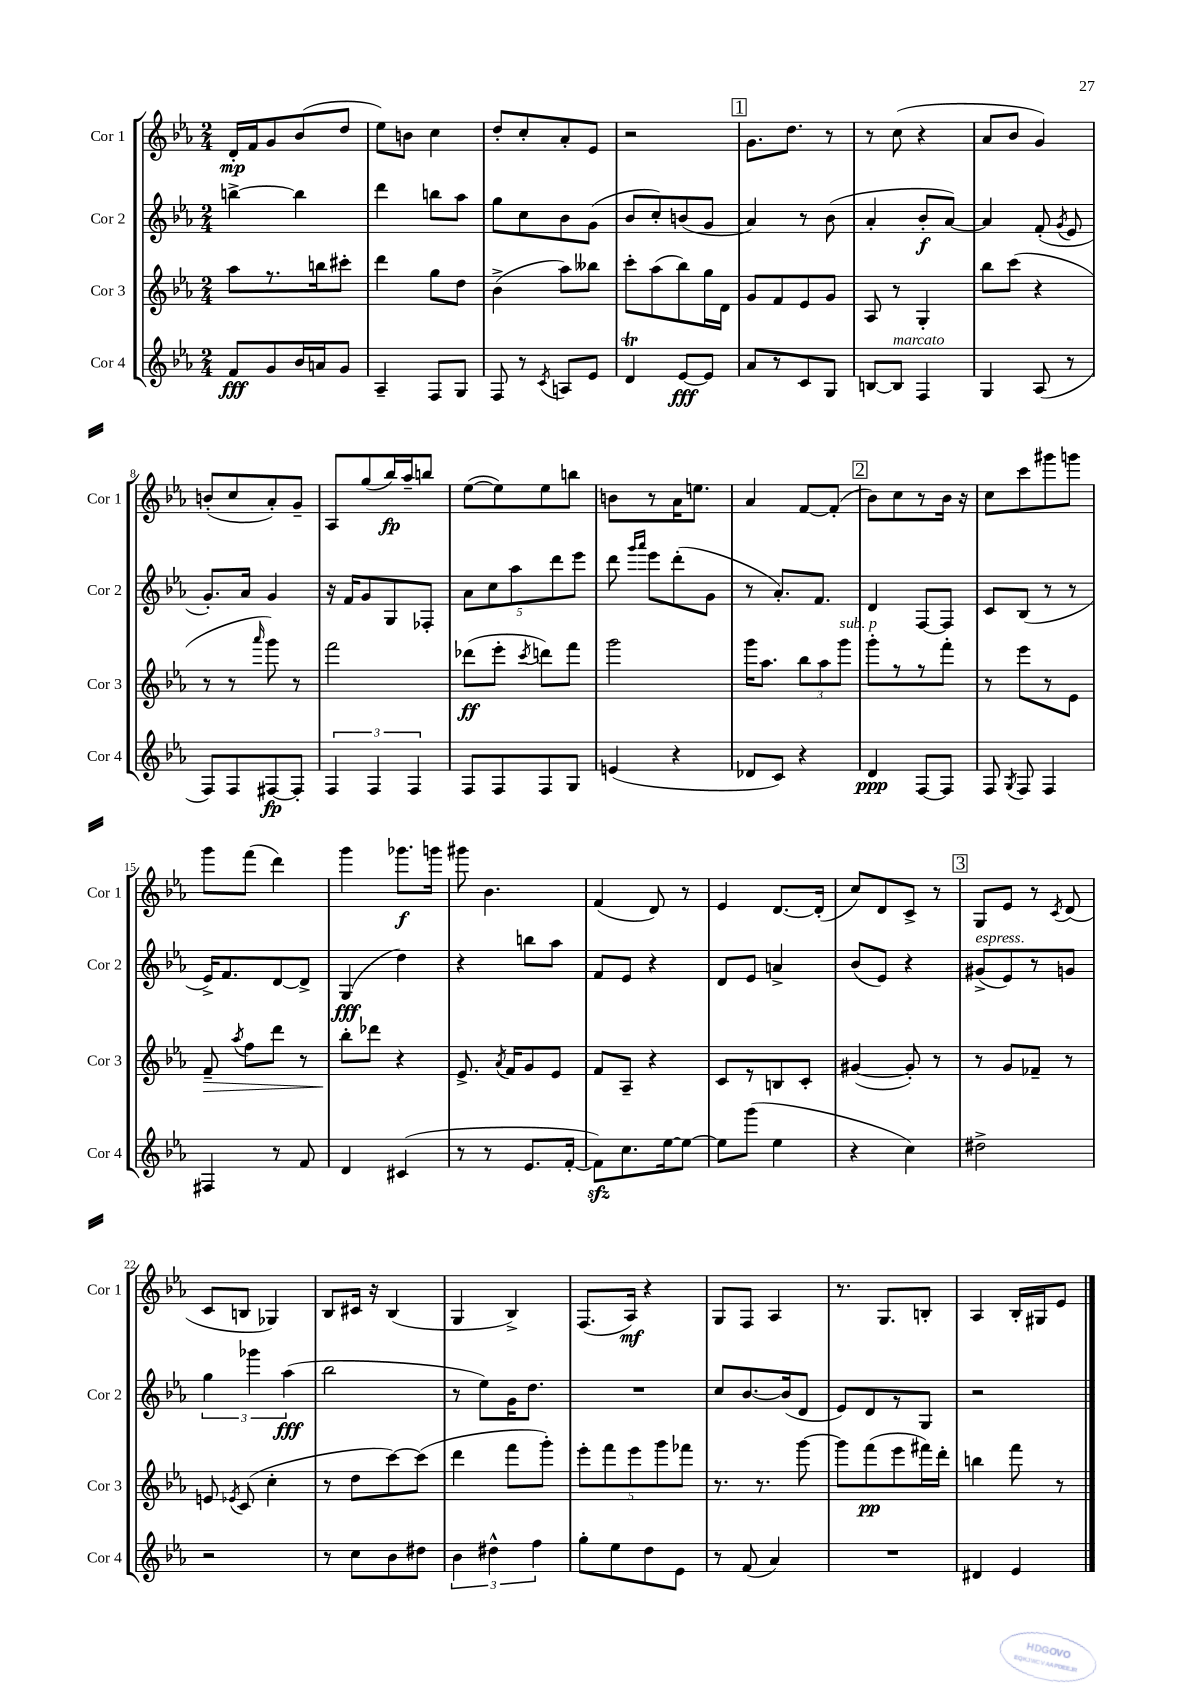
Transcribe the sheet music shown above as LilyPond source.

<<
\new StaffGroup <<
\new Staff = "s0" \with { instrumentName = "Cor 1" shortInstrumentName = "Cor 1" } {
    \clef treble \key ees \major \numericTimeSignature \time 2/4
    \autoBeamOff d'16[-.\mp f'16 g'8 bes'8( d''8] |
    ees''8[) b'8] c''4 |
    d''8[-. c''8-. aes'8-. ees'8] |
    r2 |
    \mark \markup { \box "1" } g'8.[ d''8.] r8 |
    r8 c''8( r4 |
    aes'8[ bes'8] g'4) |
    b'8[-.( c''8 aes'8-.) g'8]-- |
    aes8[ g''8( bes''16\fp) aes''16-- b''8] |
    ees''8[~( ees''8) ees''8 b''8] |
    b'8[ r8 aes'16 e''8.] |
    aes'4 f'8[~ f'8]-.( |
    \mark \markup { \box "2" } bes'8[) c''8 r8 bes'16] r16 |
    c''8[ c'''8 gis'''8 g'''8] |
    g'''8[ f'''8]( d'''4) |
    g'''4 ges'''8.[\f g'''16] |
    gis'''8 bes'4. |
    f'4( d'8) r8 |
    ees'4 d'8.[~ d'16]-.( |
    c''8[) d'8 c'8]-> r8 |
    \mark \markup { \box "3" } g8[ ees'8] r8 \acciaccatura { c'8 } d'8( |
    c'8[ b8] ges4) |
    bes8[ cis'16] r16 bes4( |
    g4 bes4->) |
    f8.[( aes16]\mf) r4 |
    g8[ f8] aes4 |
    r8. g8.[ b8]-. |
    aes4 bes16[-. gis16 ees'8] \bar "|." |
}
\new Staff = "s1" \with { instrumentName = "Cor 2" shortInstrumentName = "Cor 2" } {
    \clef treble \key ees \major \numericTimeSignature \time 2/4
    \autoBeamOff b''4~-> b''4 |
    d'''4 b''8[ aes''8] |
    g''8[ c''8 bes'8 g'8]( |
    bes'8[ c''8-.) b'8( g'8] |
    \mark \markup { \box "1" } aes'4) r8 bes'8( |
    aes'4-. bes'8[-.\f aes'8]~) |
    aes'4 f'8-.( \acciaccatura { g'8 } ees'8 |
    g'8.[-.) aes'16] g'4 |
    r16 f'16[ g'8 g8 fes8]-. |
    \tuplet 5/4 { aes'8[ c''8 aes''8 d'''8 ees'''8] } |
    d'''8 \grace { g'''16[ aes'''16] } ees'''8[ d'''8-.( g'8] |
    r8 aes'8.[-.) f'8.] |
    \mark \markup { \box "2" } d'4 f8[~ f8] |
    c'8[ bes8]( r8 r8 |
    ees'16[->) f'8. d'8~ d'8]-> |
    g4\fff( d''4) |
    r4 b''8[ aes''8] |
    f'8[ ees'8] r4 |
    d'8[ ees'8] a'4-> |
    bes'8[( ees'8]) r4 |
    \mark \markup { \box "3" } gis'8[->^\markup { \italic "espress." }( ees'8) r8 g'8] |
    \tuplet 3/2 { g''4 ges'''4 aes''4\fff( } |
    bes''2 |
    r8 ees''8[) g'16 d''8.] |
    R2 |
    c''8[ bes'8.~ bes'16( d'8] |
    ees'8[) d'8 r8 g8] |
    r2 \bar "|." |
}
\new Staff = "s2" \with { instrumentName = "Cor 3" shortInstrumentName = "Cor 3" } {
    \clef treble \key ees \major \numericTimeSignature \time 2/4
    \autoBeamOff aes''8[ r8. b''16 cis'''8]-. |
    d'''4 g''8[ d''8] |
    bes'4->( aes''8[) beses''8] |
    c'''8[-. aes''8( bes''8) g''16 d'16] |
    \mark \markup { \box "1" } g'8[ f'8 ees'8 g'8] |
    aes8 r8 g4-. |
    bes''8[ c'''8]( r4 |
    r8 r8 \grace { aes'''16 } g'''8) r8 |
    f'''2 |
    des'''8[\ff( ees'''8]-. \acciaccatura { c'''8 } d'''8[) f'''8] |
    g'''2 |
    g'''16[ aes''8.] \tuplet 3/2 { bes''8[ aes''8 g'''8]^\markup { \italic "sub. p" } } |
    \mark \markup { \box "2" } g'''8[-. r8 r8 f'''8]-. |
    r8 ees'''8[ r8 ees'8] |
    f'8--\> \acciaccatura { aes''8 } f''8[ d'''8] r8 |
    bes''8[-.\! des'''8] r4 |
    ees'8.-> \acciaccatura { aes'8 } f'16[ g'8 ees'8] |
    f'8[ aes8]-- r4 |
    c'8[ r8 b8 c'8]-. |
    gis'4~( gis'8-.) r8 |
    \mark \markup { \box "3" } r8 g'8[ fes'8]-- r8 |
    e'8 \acciaccatura { ees'8 } c'8( c''4-. |
    r8 d''8[ c'''8~) c'''8]( |
    d'''4 f'''8[ g'''8]-.) |
    \tuplet 5/4 { ees'''8[-. f'''8 ees'''8 g'''8 fes'''8] } |
    r8. r8. g'''8~ |
    g'''8[ f'''8\pp( ees'''8 fis'''16) d'''16]-. |
    b''4 f'''8 r8 \bar "|." |
}
\new Staff = "s3" \with { instrumentName = "Cor 4" shortInstrumentName = "Cor 4" } {
    \clef treble \key ees \major \numericTimeSignature \time 2/4
    \autoBeamOff f'8[\fff g'8 bes'16 a'16 g'8] |
    aes4-- f8[ g8] |
    f8 r8 \acciaccatura { c'8 } a8[ ees'8] |
    d'4\trill ees'8[~\fff ees'8] |
    \mark \markup { \box "1" } aes'8[ r8 c'8 g8] |
    b8[~ b8]^\markup { \italic "marcato" } f4 |
    g4 aes8( r8 |
    f8[) f8 fis8~\fp fis8]-. |
    \tuplet 3/2 { f4 f4 f4 } |
    f8[ f8 f8 g8] |
    e'4( r4 |
    des'8[ c'8]) r4 |
    \mark \markup { \box "2" } d'4\ppp f8[~ f8] |
    f8 \acciaccatura { g8 } f8 f4 |
    fis4 r8 f'8 |
    d'4 cis'4( |
    r8 r8 ees'8.[ f'16]~-. |
    f'8[\sfz) c''8. ees''16~ ees''8]~ |
    ees''8[ g'''8]( ees''4 |
    r4 c''4) |
    \mark \markup { \box "3" } dis''2-> |
    r2 |
    r8 c''8[ bes'8 dis''8] |
    \tuplet 3/2 { bes'4 dis''4-^ f''4 } |
    g''8[-. ees''8 d''8 ees'8] |
    r8 f'8( aes'4) |
    R2 |
    dis'4 ees'4 \bar "|." |
}
>>
>>
